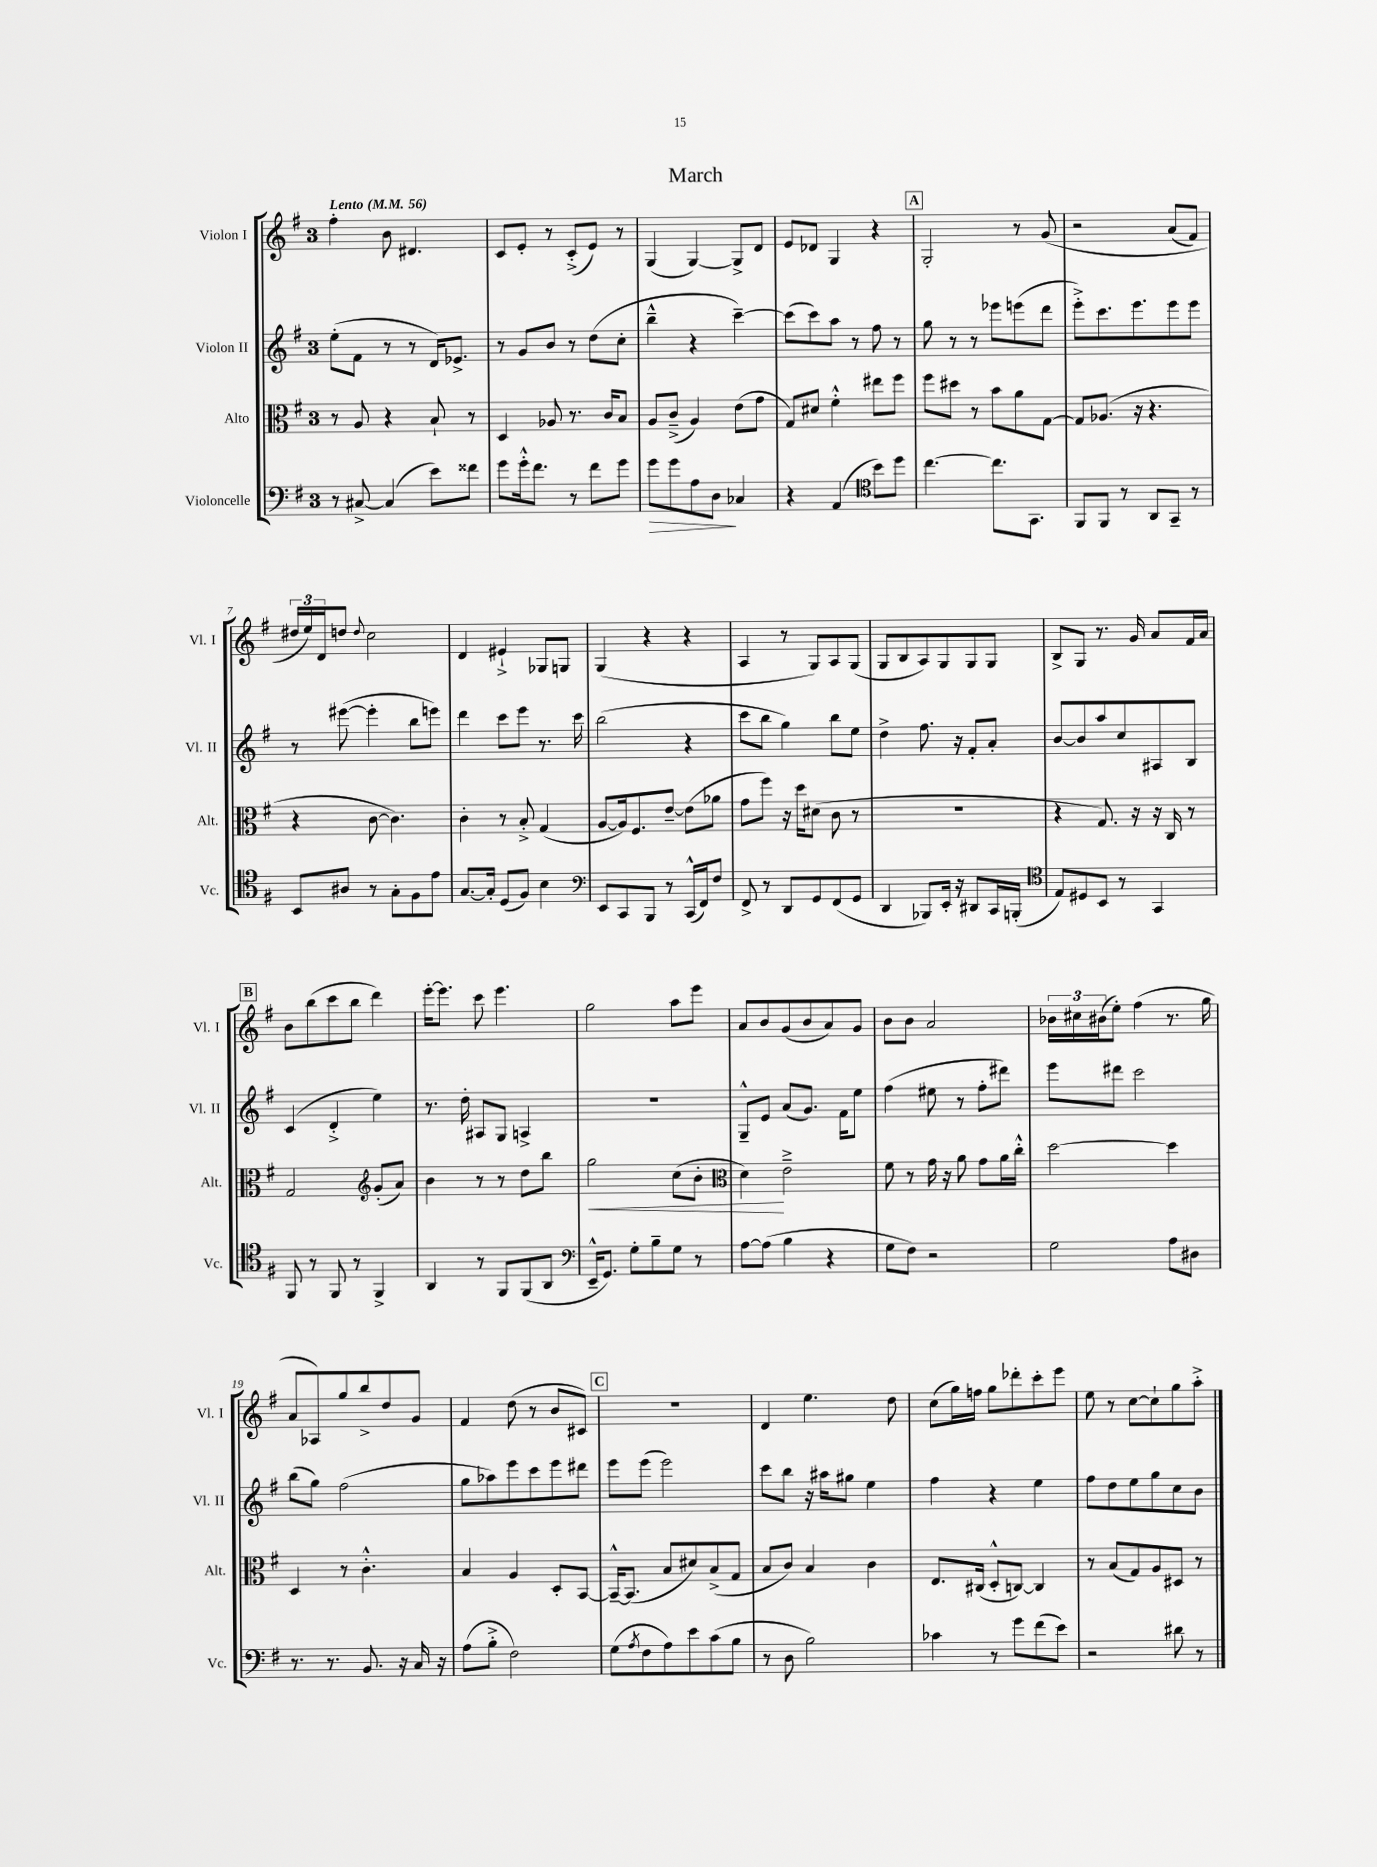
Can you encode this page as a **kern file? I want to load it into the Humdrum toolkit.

**kern	**dynam	**kern	**dynam	**kern	**kern
*part4	*part4	*part3	*part3	*part2	*part1
*staff4	*staff4	*staff3	*staff3	*staff2	*staff1
*I"Violoncelle	*	*I"Alto	*	*I"Violon II	*I"Violon I
*I'Vc.	*	*I'Alt.	*	*I'Vl. II	*I'Vl. I
*clefF4	*	*clefC3	*	*clefG2	*clefG2
*k[f#]	*	*k[f#]	*	*k[f#]	*k[f#]
*M3/4	*	*M3/4	*	*M3/4	*M3/4
*MM56	*	*MM56	*	*MM56	*MM56
=1	=1	=1	=1	=1	=1
!	!	!	!	!	!LO:TX:a:B:t=Lento
8r	.	8r	.	(8ee'\L	4ff#'\
[8C#X^/	.	8A/	.	8f#\J	.
(4C#/]	.	4r	.	8r	8b\
.	.	.	.	8r	4.d#X/
8e\L)	.	8B`/	.	16d/KL)	.
.	.	.	.	8.e-X^/J	.
8f##X\J	.	8r	.	.	.
=2	=2	=2	=2	=2	=2
8g\L	.	4D/	.	8r	8c/L
16g'^^\k	.	.	.	8g/L	8e'/J
8.f#\J	.	.	.	.	.
.	.	8A-X/	.	8b/J	8r
8r	.	8.r	.	8r	(8c'^/L
8f#\L	.	.	.	(8dd\L	8e/J)
.	.	16c/KL	.	.	.
8g\J	.	8B/J	.	8cc'\J	8r
=3	=3	=3	=3	=3	=3
!	!LO:HP:b	!	!	!	!
8g\L	>	8A/L	.	4bb~^^\	(4G/
8g\	.	(8c~^/J	.	.	.
8A\	.	4A/)	.	4r	[4G/)
8D\J	.	.	.	.	.
4C-X/	]	(8e\L	.	[4ccc~\)	8G^/L]
.	.	8g\J	.	.	8d/J
=4	=4	=4	=4	=4	=4
4r	.	8G/L)	.	(8ccc\L]	8e/L
.	.	8d#X/J	.	8ccc\)	8d-X/J
(4AA/	.	4f#'^^\	.	8aa\J	4G/
.	.	.	.	8r	.
*clefC4	*	*	*	*	*
8b\L)	.	8ee#X\L	.	8ff#\	4r
8dd\J	.	8ff#\J	.	8r	.
!!LO:REH:place=s1:t=A
=5	=5	=5	=5	=5	=5
[4.cc\	.	8ff#\L	.	8gg\	2G'/
.	.	8dd#X\J	.	8r	.
.	.	8r	.	8r	.
8.cc\L]	.	8b\L	.	8eee-X\L	.
.	.	8a\	.	(8eeen\	8r
8.GG\J	.	.	.	.	.
.	.	[8G\J	.	8ddd\J	(8g/
=6	=6	=6	=6	=6	=6
8FF#/L	.	8G/L]	.	8eee'^\L)	2r
8FF#/J	.	(8.A-X/J	.	8.ccc\	.
8r	.	.	.	.	.
.	.	16r	.	8.eee\	.
8AA/L	.	4.r	.	.	.
8GG~/J	.	.	.	8eee\	(8a/L
8r	.	.	.	8eee\J	8f#/J)
!!LO:LB:g=z
=7	=7	=7	=7	=7	=7
8BB/L	.	4r	.	8r	24dd#X/LL
.	.	.	.	.	24ee/)
.	.	.	.	.	24d/J
8A#X/J	.	.	.	([8eee#X\	8ddn/J
.	.	.	.	.	8qqdd/
8r	.	[8c\	.	4eee#'\]	2cc\
8G'\L	.	4.c\])	.	.	.
8F#\	.	.	.	8bb\L	.
8e\J	.	.	.	8eeen\J)	.
=8	=8	=8	=8	=8	=8
[8.G/L	.	4c'\	.	4ddd\	4d/
16G'/Jk]	.	.	.	.	.
(8D/L	.	8r	.	8ccc\L	4e#X`^/
8F#/J)	.	8B'^/	.	8eee\J	.
4B\	.	(4G/	.	8.r	8G-X/L
.	.	.	.	.	8Gn/J
.	.	.	.	16ccc\	.
=9	=9	=9	=9	=9	=9
*clefF4	*	*	*	*	*
8EE/L	.	[8A/L	.	(2bb\	(4G/
8CC/	.	16A/k])	.	.	.
.	.	8.F#/	.	.	.
8BBB/J	.	.	.	.	4r
8r	.	[8e~/J	.	.	.
(16CC^^/LL	.	(8e\L]	.	4r	4r
16FF#/J)	.	.	.	.	.
8F#/J	.	8a-X\J	.	.	.
=10	=10	=10	=10	=10	=10
8FF#^/	.	8g\L	.	8ccc\L	4A/
8r	.	8ff#\J)	.	8bb\J	.
8DD/L	.	16r	.	4gg\)	8r
.	.	16dd\KL	.	.	.
8GG/	.	(8d#X\J	.	.	8G/L)
(8FF#/	.	8c\	.	8bb\L	8A/
8GG/J	.	8r	.	8ee\J	(8G/J
=11	=11	=11	=11	=11	=11
4DD/	.	2.r	.	4dd^\	8G/L
.	.	.	.	.	8B/
8BBB-X/L)	.	.	.	8.ff#\	8A/)
16EE'/Jk	.	.	.	.	8G/
16r	.	.	.	16r	.
8DD#X/L	.	.	.	8f#'/L	8G/
16CC/L	.	.	.	8a'/J	8G/J
(16BBBn'/JJ	.	.	.	.	.
=12	=12	=12	=12	=12	=12
*clefC4	*	*	*	*	*
8E/L)	.	4r	.	[8b/L	8B^/L
8D#X/	.	.	.	8b/]	8G/J
8BB/J	.	8.G/)	.	8aa/	8.r
8r	.	.	.	8cc/	.
.	.	16r	.	.	16g/
4GG/	.	16r	.	8A#X/	8a/L
.	.	16C/	.	.	.
.	.	8r	.	8B/J	16f#/L
.	.	.	.	.	16a/JJ
!!LO:LB:g=z
!!LO:REH:place=s1:t=B
=13	=13	=13	=13	=13	=13
8FF#/	.	2G/	.	(4c/	8b\L
8r	.	.	.	.	(8bb\
8FF#/	.	.	.	4d'^/	8ccc\
8r	.	.	.	.	8bb\J
*	*	*clefG2	*	*	*
4FF#^/	.	(8g'/L	.	4ee\)	4ddd\)
.	.	8a/J)	.	.	.
=14	=14	=14	=14	=14	=14
4AA/	.	4b\	.	8.r	[16eee'\KL
.	.	.	.	.	8.eee\J]
.	.	.	.	16dd'\	.
8r	.	8r	.	8A#X/L	8ccc\
8FF#/L	.	8r	.	8G/J	4.eee\
(8FF#/	.	8dd\L	.	4An^/	.
8AA/J	.	8bb\J	.	.	.
=15	=15	=15	=15	=15	=15
*clefF4	*	*	*	*	*
!	!	!	!LO:HP:b	!	!
16EE~^^/KL	.	2gg\	<	2.r	2gg\
8.GG/J)	.	.	.	.	.
8G'\L	.	.	.	.	.
8B~\	.	.	.	.	.
8G\J	.	(8cc\L	.	.	8aa\L
8r	.	8b'\J	.	.	8eee\J
=16	=16	=16	=16	=16	=16
*	*	*clefC3	*	*	*
[8A\L	.	4d\)	.	8G~^^/L	8a/L
(8A\J]	.	.	.	8e/J	8b/
4B\	.	2e~^\	[	(8a/L	(8g/
.	.	.	.	8.g/J)	8b/
4r	.	.	.	.	8a/)
.	.	.	.	16f#\KL	.
.	.	.	.	8ee\J	8g/J
=17	=17	=17	=17	=17	=17
8G\L	.	8f#\	.	(4ff#\	8b\L
8F#\J)	.	8r	.	.	8b\J
2r	.	16g\	.	8ee#X\	2a/
.	.	16r	.	.	.
.	.	8a\	.	8r	.
.	.	8g\L	.	8ff#'\L	.
.	.	16a\L	.	8ddd#X\J)	.
.	.	16cc'^^\JJ	.	.	.
=18	=18	=18	=18	=18	=18
2G\	.	[2dd\	.	8eee\L	24b-X\LL
.	.	.	.	.	24cc#X\
.	.	.	.	.	(24b#X\J
.	.	.	.	8ddd#X\J	8ee'\J)
.	.	.	.	2ccc\	(4ff#\
8A\L	.	4dd\]	.	.	8.r
8D#X\J	.	.	.	.	.
.	.	.	.	.	16gg\
!!LO:LB:g=z
=19	=19	=19	=19	=19	=19
8.r	.	4D/	.	(8bb\L	8a/L
.	.	.	.	8gg\J)	8A-X/)
8.r	.	.	.	.	.
.	.	8r	.	(2ff#\	8gg/
8.BB/	.	4.c'^^\	.	.	8bb^/
.	.	.	.	.	8dd/
16r	.	.	.	.	.
16C/	.	.	.	.	8g/J
16r	.	.	.	.	.
=20	=20	=20	=20	=20	=20
(8A\L	.	4B/	.	8gg\L	4f#/
8B'^\J	.	.	.	8aa-X\)	.
2F#\)	.	4A/	.	8eee\	(8dd\
.	.	.	.	8ccc\	8r
.	.	8D'/L	.	8eee\	8b/L
.	.	[8BB/J	.	8ddd#X\J	8c#X/J)
!!LO:REH:place=s1:t=C
=21	=21	=21	=21	=21	=21
(8G\L	.	16BB~^^/KL_	.	8eee\L	2.r
.	.	(8.BB/J]	.	.	.
8qA/	.	.	.	.	.
8F#\	.	.	.	(8eee\J	.
8A\)	.	8B/L	.	2eee\)	.
8e\	.	8d#X/)	.	.	.
(8c\	.	(8B^/	.	.	.
8B\J	.	8G/J	.	.	.
=22	=22	=22	=22	=22	=22
8r	.	8B/L	.	8ccc\L	4d/
8D\	.	8c/J)	.	8bb\J	.
2B\)	.	4B/	.	16r	4.ee\
.	.	.	.	16aa#X\KL	.
.	.	.	.	8gg#X\J	.
.	.	4c\	.	4ee\	.
.	.	.	.	.	8dd\
=23	=23	=23	=23	=23	=23
4c-X\	.	8.E/L	.	4ff#\	(8cc\L
.	.	.	.	.	16gg\L)
.	.	(16C#X/Jk	.	.	16ffn\JJ
8r	.	8D'^^/L	.	4r	8gg\L
8g\L	.	[8Cn/J)	.	.	8ddd-X'\
(8f#\	.	4C/]	.	4ee\	8ccc'\
8e\J)	.	.	.	.	8eee\J
=24	=24	=24	=24	=24	=24
2r	.	8r	.	8ff#\L	8ee\
.	.	(8B/L	.	8dd\	8r
.	.	8G/)	.	8ee\	[8cc\L
.	.	8A/	.	8gg\	8cc`\]
8d#X\	.	8D#X/J	.	8cc\	8gg\
8r	.	8r	.	8b\J	8aa'^\J
==	==	==	==	==	==
*-	*-	*-	*-	*-	*-
